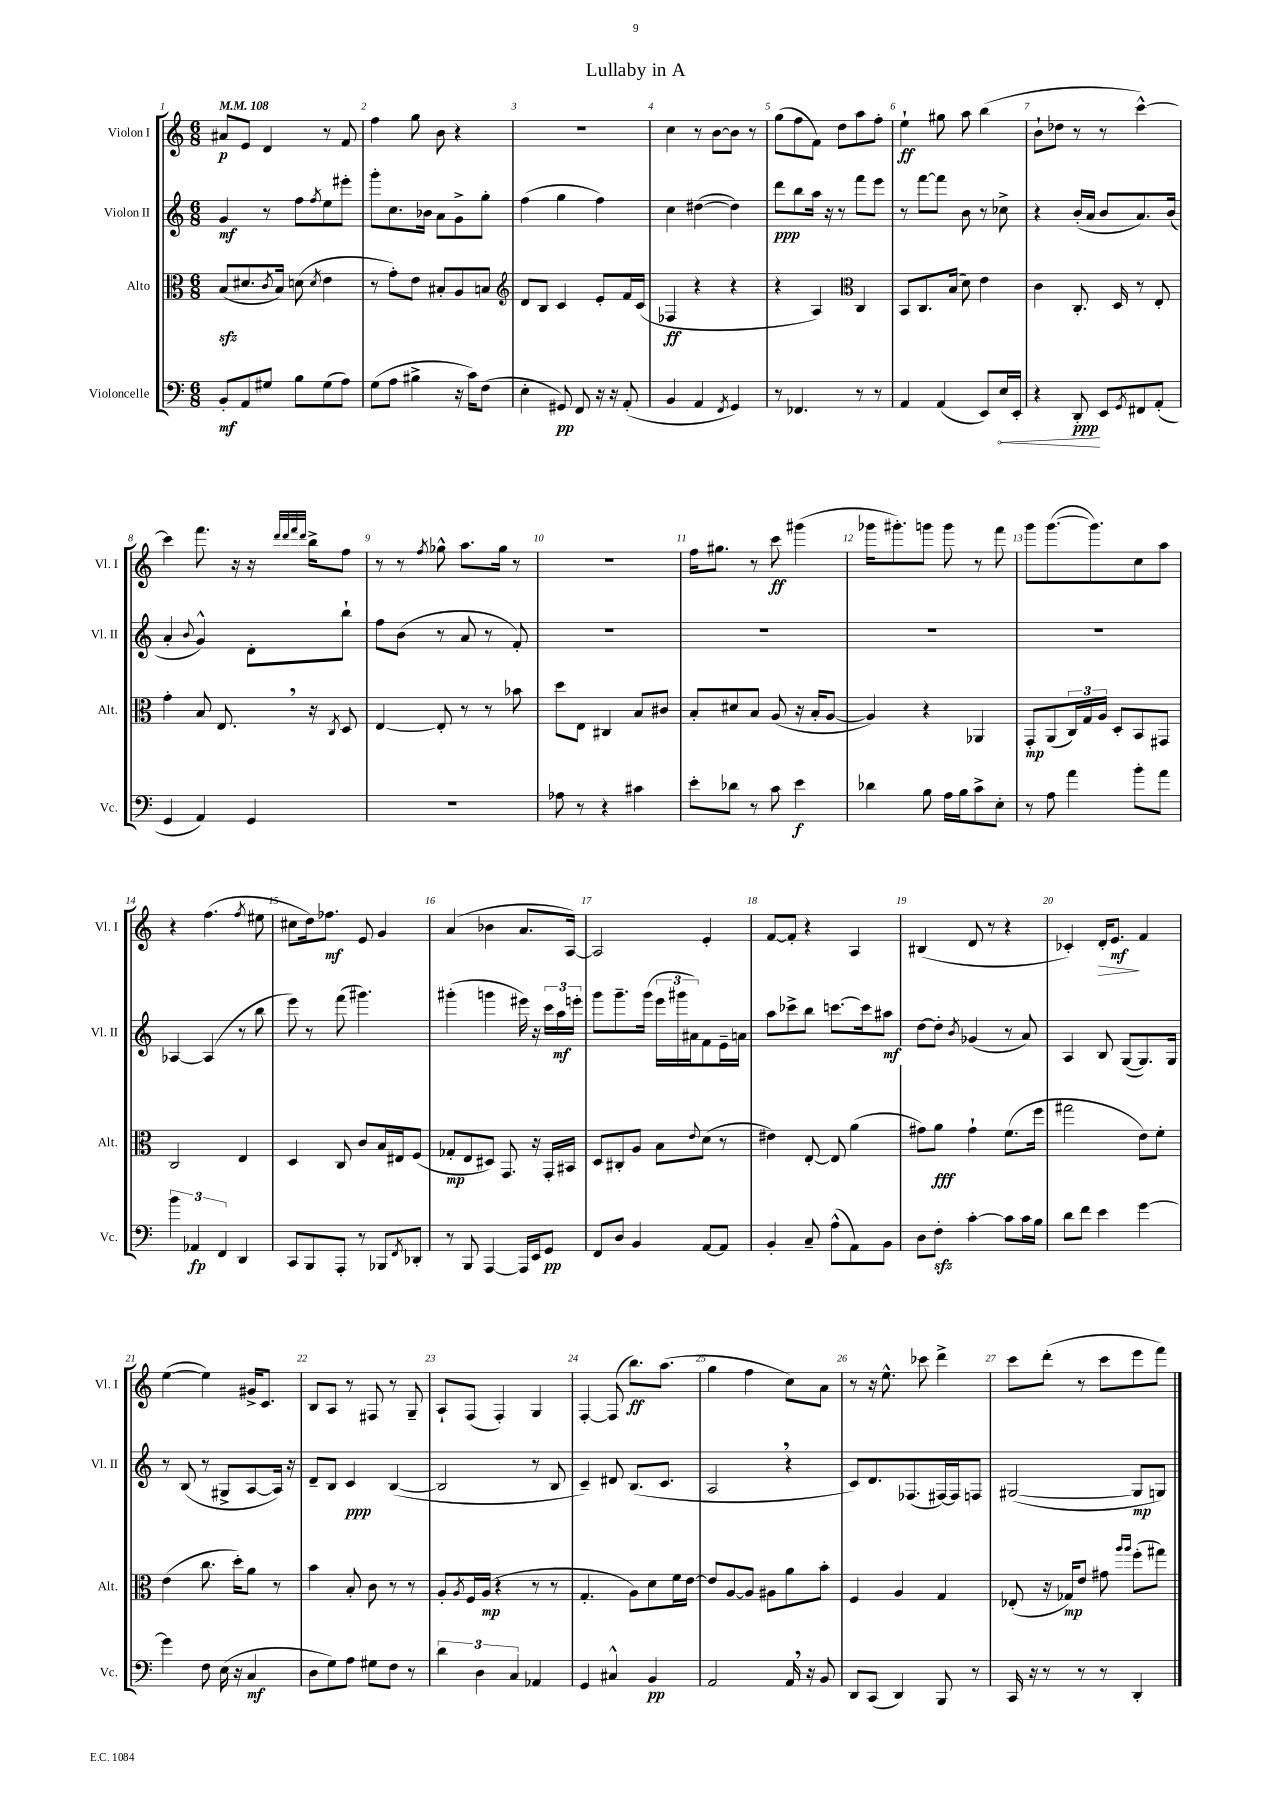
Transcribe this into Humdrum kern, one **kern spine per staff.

**kern	**kern	**kern	**kern
*staff4	*staff3	*staff2	*staff1
*clefF4	*clefC3	*clefG2	*clefG2
*k[]	*k[]	*k[]	*k[]
*M6/8	*M6/8	*M6/8	*M6/8
*MM108	*MM108	*MM108	*MM108
8BB'	(8B	4g	8a#
8AA	8.d#	.	8e
8G#	.	8r	4d
.	8qc	.	.
.	16B)	.	.
8B	(8d	8ff	.
.	8qd	8qff	.
(8G#	4e	8ee	8r
8A)	.	8eee#'	8f
=	=	=	=
(8G	8r	8ggg'	4ff
8A	8g')	8.cc	.
4B#^	8e	.	8gg
.	.	16b-	.
.	8B#'	8a	8b
16r	8A	8g^	4r
16c)	.	.	.
(8F	8B	8gg'	.
=	=	=	=
*	*clefG2	*	*
4E'	8d	(4ff	2.r
.	8B	.	.
8GG#)	4c	4gg	.
8FF	.	.	.
16r	8e'	4ff)	.
16r	.	.	.
(8AA'	16f	.	.
.	(16c	.	.
=	=	=	=
4BB	4F-	4cc	4cc
4AA	4r	([4dd#	8r
.	.	.	[8b
8qFF	.	.	.
4GG)	4r	4dd#])	8b]
.	.	.	8r
=	=	=	=
8r	4r	8ddd	(8gg
4.FF-	.	8bb	8ff
.	4A)	16aa	8f)
.	.	16r	.
.	.	8r	8dd
*	*clefC3	*	*
8r	4C	8fff	8aa
8r	.	8eee	8ff'
=	=	=	=
4AA	8BB	8r	4ee`
.	8.C	[8fff	.
(4AA	.	8fff]	8gg#
.	(16B	.	.
.	8d)	8b	8aa
8EE)	4e	8r	(4bb
16E	.	8cc-^	.
16EE'	.	.	.
=	=	=	=
4r	4c	4r	8b`
.	.	.	8dd-
8DD'	8.C'	(16b'	8r
.	.	16a	.
8EE	.	8b	8r
.	16D	.	.
8qGG	.	.	.
8FF#	8r	8.a)	[4ccc^^)
(8AA'	8E'	.	.
.	.	(16b	.
=	=	=	=
4GG	4g'	4a'	4ccc]
.	.	8qqb	.
4AA)	8B	4g^^)	8.fff
.	8.E	.	.
.	.	.	16r
4GG	.	8d'	16r
.	.	.	32qqddd
.	.	.	32qqddd
.	.	.	32qqfff
.	.	.	32qqddd
.	16r	.	16bb^
.	8qC	.	.
.	8D	8bb`	8ff
=	=	=	=
2.r	[4E	8ff	8r
.	.	(8b	8r
.	.	.	8qff
.	8E']	8r	8gg-^^
.	8r	8a	8.aa
.	8r	8r	.
.	.	.	16gg-
.	8b-	8f')	8r
=	=	=	=
8A-	8dd	2.r	2.r
8r	8E	.	.
4r	4C#	.	.
4c#	8B	.	.
.	8c#	.	.
=	=	=	=
8e'	8B'	2.r	16ff
.	.	.	8.gg#
8d-	8d#	.	.
8r	8B	.	8r
8c	(8A	.	8ccc
4e	16r	.	(4ggg#
.	16B'	.	.
.	[8A	.	.
=	=	=	=
4d-	4A])	2.r	16ggg-
.	.	.	8.ggg#')
8B	4r	.	8ggg
16A	.	.	8ggg
16B	.	.	.
8c^	4AA-	.	8r
8E'	.	.	8fff
=	=	=	=
8r	8GG'	2.r	8ggg
8A	(8AA	.	([8.ggg
4a	24C)	.	.
.	24G	.	.
.	.	.	8.ggg])
.	24A	.	.
.	8D'	.	.
8b'	8BB	.	8cc
8a	8GG#	.	8aa
=	=	=	=
6b	2C	[4A-	4r
6AA-	.	.	.
.	.	(4A-]	(4.ff
6FF	.	.	.
4DD	4E	8r	.
.	.	.	8qff
.	.	8bb	8ee#
=	=	=	=
8CC	4D	8eee)	8cc#
8BBB	.	8r	16dd)
.	.	.	8.ff-
8AAA'	8C	(8fff	.
8r	8c	4.ggg#)	8e
8BBB-	16B	.	4g
.	16E#	.	.
8qFF	.	.	.
8DD-'	(8F	.	.
=	=	=	=
8r	8G-'	(4ggg#'	(4a
8BBB	8E	.	.
[4AAA	8D#)	4ggg	4b-
.	8.GG	.	.
16AAA]	.	16eee#)	8.a
16EE	16r	16r	.
8GG	16GG'	24ccc	.
.	.	24aa	.
.	16BB#	.	[16A)
.	.	24eee'	.
=	=	=	=
8FF	8D	8ggg	2A]
8D	8C#'	8.ggg~	.
4BB	8A	.	.
.	.	(16ggg	.
.	8B	24eee	.
.	.	24ggg#	.
.	.	24a#)	.
.	8qqe	.	.
[8AA	(8d	8f	4e'
8AA]	8r	16e~	.
.	.	16a	.
=	=	=	=
4BB'	4e#)	8aa	[8f
.	.	8ccc-^	8f']
8C~	[8E'	8bb	4r
(8A^^	8E]	[8.ccc	.
8AA)	(4a	.	4A
.	.	16ccc]	.
8BB	.	8aa#	.
=	=	=	=
8D	8g#)	[8dd	(4B#
8F'	8a	8dd']	.
.	.	8qb	.
[4c'	4g#`	(4g-	8d
.	.	.	8r
8c]	(8.f	8r	4r
16c	.	8a)	.
16B	16ff	.	.
=	=	=	=
8d	2gg#	4A	4c-')
8f	.	.	.
4e	.	8B	16d'
.	.	.	8.e
.	.	([8G	.
[4g	8e)	8.G])	4f
.	8f'	.	.
.	.	16G	.
=	=	=	=
4g]	(4e	8r	([4ee
.	.	(8B	.
8F	8.cc	8r	4ee])
(16E	.	8G#^	.
16r	16dd')	.	.
4C	8a	[8A	16g#^
.	.	.	8.c
.	8r	16A])	.
.	.	16r	.
=	=	=	=
8D	4b	8d~	8B
8G)	.	8B	8A
8A	8B'	4c	8r
8G#	8c	.	8F#
8F	8r	([4B	8r
8r	8r	.	8G~
=	=	=	=
6d	8A'	2B]	8A`
.	8qA	.	.
.	16F	.	(8F
6D	.	.	.
.	(16A	.	.
.	4r	.	4F')
6C	.	.	.
4AA-	8r	8r	4G
.	8r	8B	.
=	=	=	=
4GG	4.G'	4c~)	[4F'
4C#^^	.	8d#	(8F]
.	8A)	(8.B	8.bb)
4BB	8d	.	.
.	.	8.c	(8.aa
.	16f	.	.
.	[16e	.	.
=	=	=	=
2AA	8e]	2A	4gg
.	[8A	.	.
.	8A]	.	4ff
.	8A#	.	.
16AA	8a	4r	8cc)
16r	.	.	.
8BB	8b'	.	8a
=	=	=	=
8DD	4F	8c)	8r
(8CC	.	8.d	16r
.	.	.	8.ee^^
4DD)	4A	.	.
.	.	(8.F-	.
.	.	.	8ccc-
8BBB	4G	[16F#)	4ddd^
.	.	16F#]	.
8r	.	8F	.
=	=	=	=
16CC	(8E-'	([2G#	8ccc
16r	.	.	.
8r	16r	.	(8ddd'
.	16G-)	.	.
8r	8e	.	8r
8r	8g#	.	8ccc
.	16qqaa	.	.
.	16qqaa	.	.
4DD'	(8ff'	8G#]	8eee
.	8gg#)	8G)	8fff)
==	==	==	==
*-	*-	*-	*-
